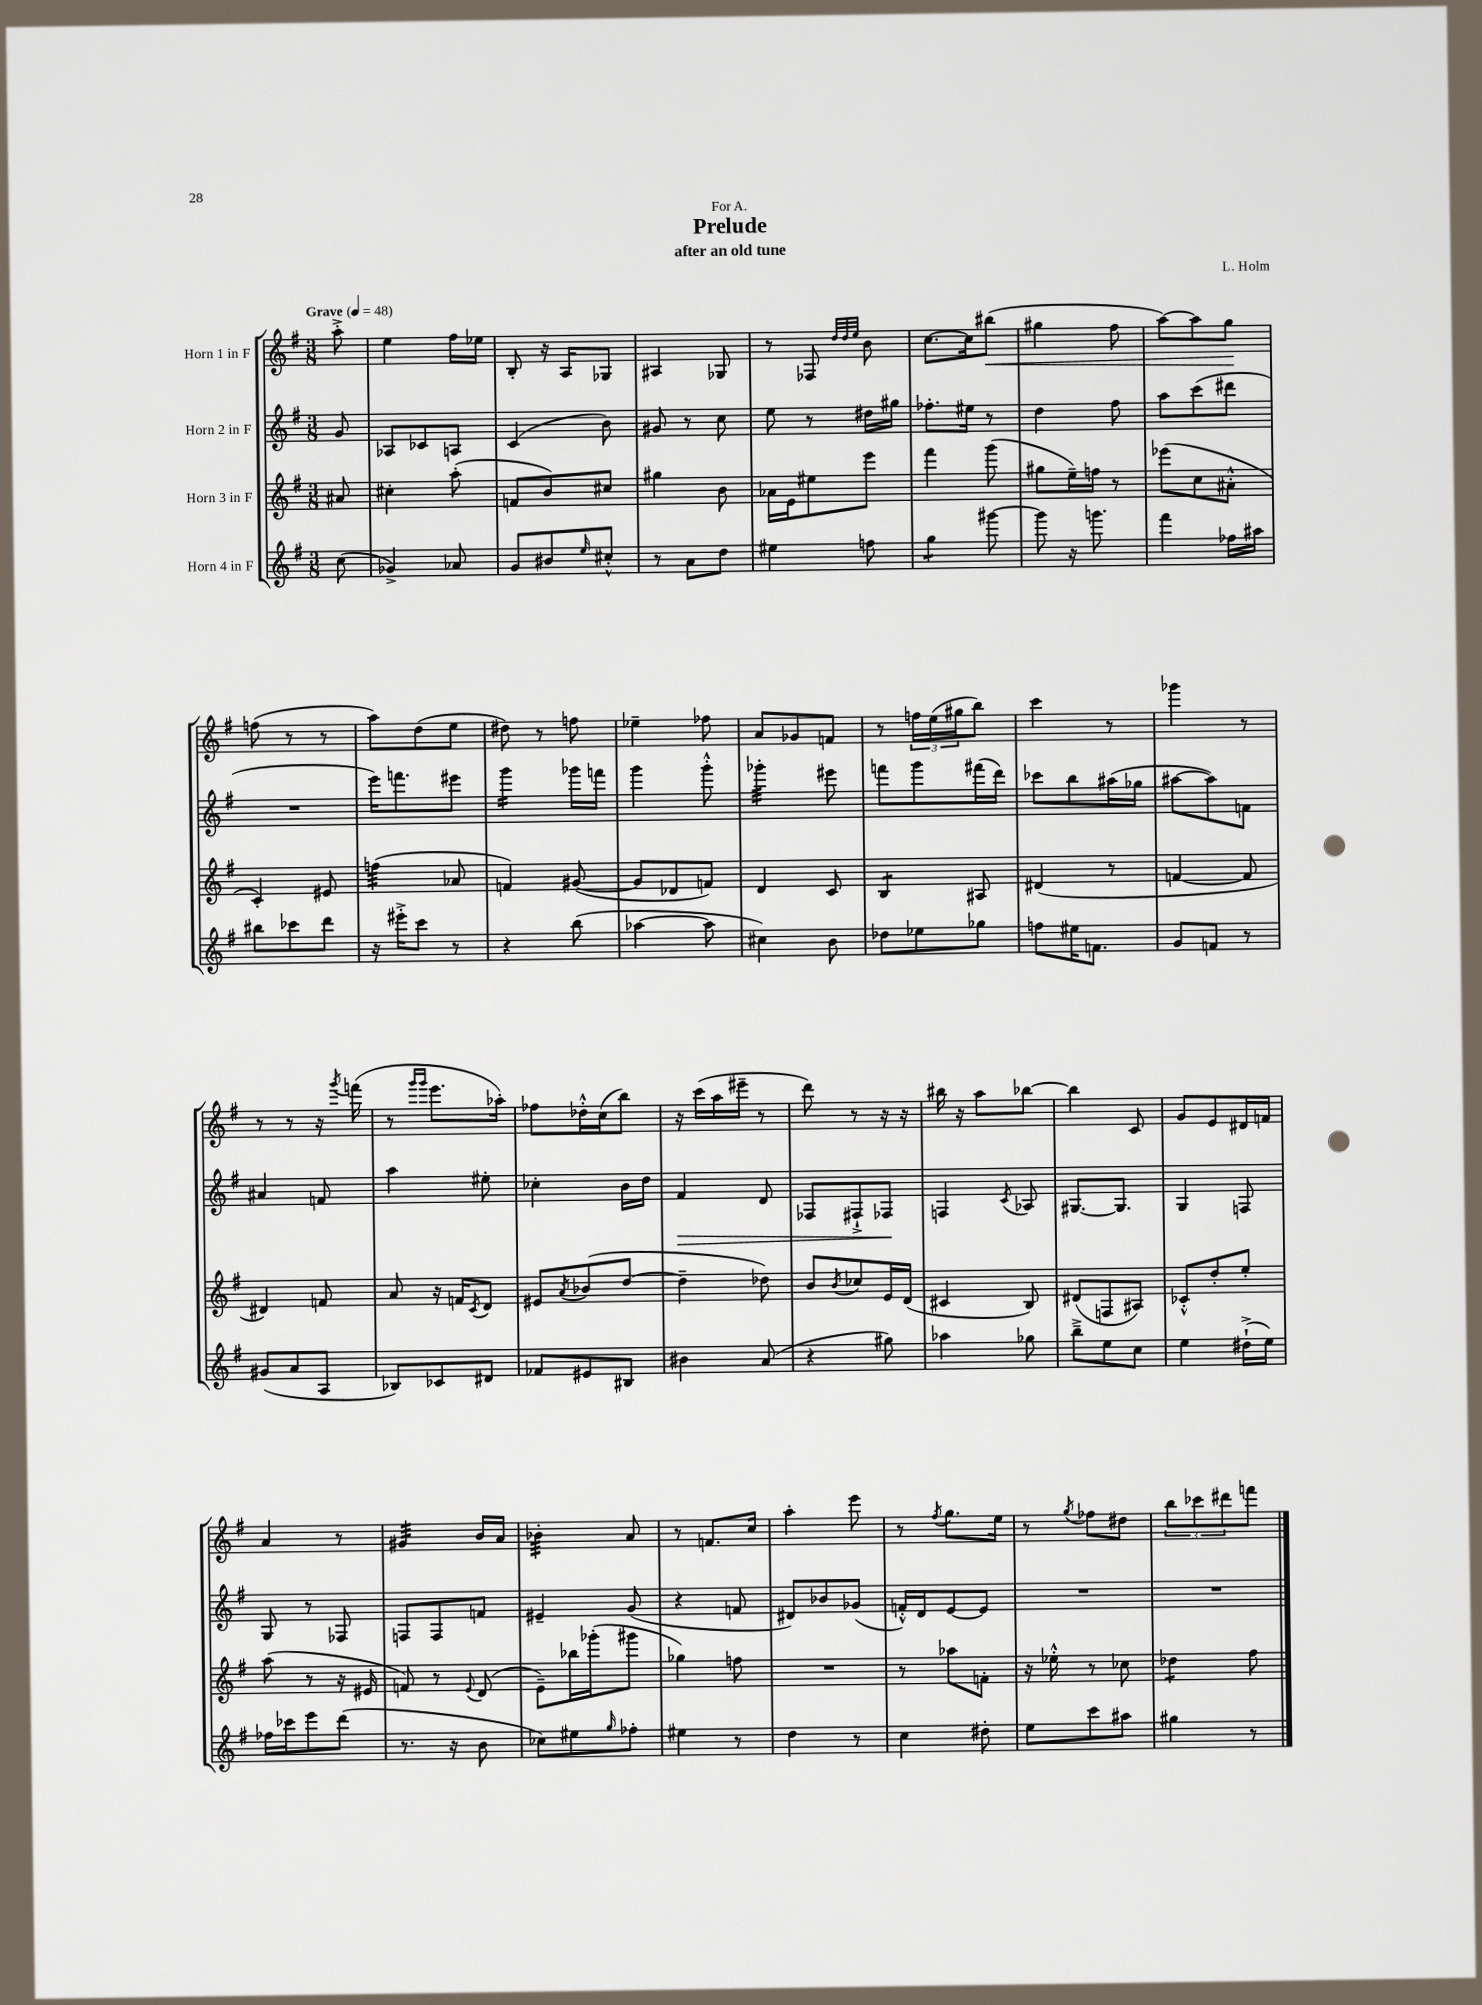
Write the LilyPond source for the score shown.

\header { title = "Prelude" composer = "L. Holm" subtitle = "after an old tune" dedication = "For A." }
<<
\new StaffGroup <<
\new Staff = "s0" \with { instrumentName = "Horn 1 in F" } {
    \clef treble \key g \major \numericTimeSignature \time 3/8 \partial 8 \tempo "Grave" 4 = 48
    a''8-.-> |
    e''4 fis''16 ees''16 |
    b8-. r16 a16 ges8 |
    ais4 ges8 |
    r8 fes8 \grace { d''32 d''32 e''32 } b'8 |
    c''8.~ c''16 bis''8\<( |
    gis''4 fis''8 |
    a''8~) a''8 g''8\! |
    f''8( r8 r8 |
    a''8) d''8( e''8 |
    dis''8) r8 f''8 |
    ees''4-- fes''8 |
    a'8 ges'8 f'8 |
    r8 \tuplet 3/2 { f''16 e''16( gis''16 } b''8) |
    c'''4 r8 |
    ges'''4 r8 |
    r8 r8 r16 \acciaccatura { g'''8 } f'''16( |
    r8 \grace { g'''16 g'''16 } e'''8. aes''16-.) |
    fes''8 des''16-.-^ c''16( b''8) |
    r16 c'''16( a''16 eis'''16-- r8 |
    d'''8) r8 r16 r16 |
    bis''16 r16 a''8 bes''8~ |
    bes''4 c'8 |
    g'8 e'8 dis'16 f'16 |
    a'4 r8 |
    gis'4:32 b'16 a'16 |
    bes'4:32-. a'8 |
    r8 f'8. c''16 |
    a''4-. e'''8 |
    r8 \acciaccatura { fis''8 } g''8. e''16 |
    r8 \acciaccatura { g''8 } fes''8 dis''8 |
    \tuplet 3/2 { b''8 ces'''8 dis'''8 } f'''8 \bar "|." |
}
\new Staff = "s1" \with { instrumentName = "Horn 2 in F" } {
    \clef treble \key g \major \numericTimeSignature \time 3/8 \partial 8
    g'8 |
    aes8 ces'8 a8 |
    c'4( b'8) |
    gis'8 r8 c''8 |
    e''8 r8 dis''16 gis''16 |
    fes''8.-. eis''16 r8 |
    d''4 fis''8 |
    a''8 c'''8( dis'''8 |
    R4. |
    e'''16) f'''8. eis'''8 |
    g'''4:16 ges'''16 f'''16 |
    g'''4 g'''8-.-^ |
    ges'''4:32-. eis'''8 |
    f'''8 g'''8 fis'''16( d'''16) |
    ces'''8 b''8 ais''16( ges''16 |
    ais''8~ ais''8) f'8 |
    ais'4 f'8 |
    a''4 eis''8-. |
    ces''4-. b'16 d''16 |
    fis'4\> d'8 |
    fes8 fis8-!-> fes8\! |
    f4 \acciaccatura { c'8 } aes8 |
    gis8.~ gis8. |
    g4 f8 |
    g8 r8 fes8 |
    f8 f8 f'8 |
    eis'4-- g'8( |
    r4 f'8 |
    dis'8) bes'8 ges'8( |
    f'16-.-^) d'16 e'8~ e'8 |
    R4. |
    R4. \bar "|." |
}
\new Staff = "s2" \with { instrumentName = "Horn 3 in F" } {
    \clef treble \key g \major \numericTimeSignature \time 3/8 \partial 8
    ais'8 |
    cis''4-. a''8-.( |
    f'8 b'8) cis''8 |
    gis''4 b'8 |
    aes'16 e'16 eis''8 e'''8 |
    fis'''4 g'''8( |
    gis''8 e''16--) f''16 r8 |
    ees'''8( c''8 ais'8-.-^ |
    c'4-.) eis'8 |
    f''4:32( aes'8 |
    f'4) gis'8~( |
    gis'8 des'8 f'8) |
    d'4 c'8 |
    b4:8 ais8 |
    dis'4( r8 |
    f'4~ f'8 |
    dis'4) f'8 |
    a'8 r16 f'16 \acciaccatura { c'8 } d'8 |
    eis'8 \acciaccatura { a'8 } bes'8( d''8~ |
    d''4-- des''8) |
    b'8 \acciaccatura { b'8 } ces''8 e'16 d'16( |
    cis'4 b8) |
    dis'8( f8 ais8) |
    ces'8-.-^ d''8-. e''8-. |
    a''8( r8 r16 eis'16 |
    f'8) r8 \appoggiatura { e'8 } d'8( |
    e'8--) bes''16 ges'''16-.( gis'''8 |
    ges''4) f''8 |
    R4. |
    r8 aes''8 f'8-. |
    r16 ees''16-.-^ r8 ces''8 |
    des''4:8 fis''8 \bar "|." |
}
\new Staff = "s3" \with { instrumentName = "Horn 4 in F" } {
    \clef treble \key g \major \numericTimeSignature \time 3/8 \partial 8
    c''8( |
    ges'4->) aes'8 |
    g'8 bis'8 \grace { e''16 } cis''8-.-^ |
    r8 a'8 d''8 |
    eis''4 f''8 |
    g''4:8 gis'''8~ |
    gis'''8 r16 g'''8. |
    fis'''4 fes''16 ais''16 |
    bis''8 ces'''8 d'''8 |
    r16 eis'''16-.-> c'''8 r8 |
    r4 b''8( |
    aes''4~ aes''8 |
    cis''4) b'8 |
    des''8 ees''8 ges''8 |
    f''8 eis''16 f'8. |
    g'8 f'8 r8 |
    gis'8( a'8 a8 |
    bes8) ces'8 dis'8 |
    fes'8 eis'8 bis8 |
    bis'4 a'8( |
    r4 gis''8) |
    aes''4 ges''8 |
    b''8---> e''8 c''8 |
    e''4 dis''16-!->( e''16) |
    fes''16 ces'''16 e'''8 d'''8( |
    r8. r16 b'8 |
    ces''8) eis''8 \grace { g''16 } fes''8-. |
    eis''4 r8 |
    d''4 r8 |
    c''4 dis''8-. |
    e''8 c'''8 ais''8 |
    gis''4 r8 \bar "|." |
}
>>
>>
\layout { \context { \Score \remove "Bar_number_engraver" } }
